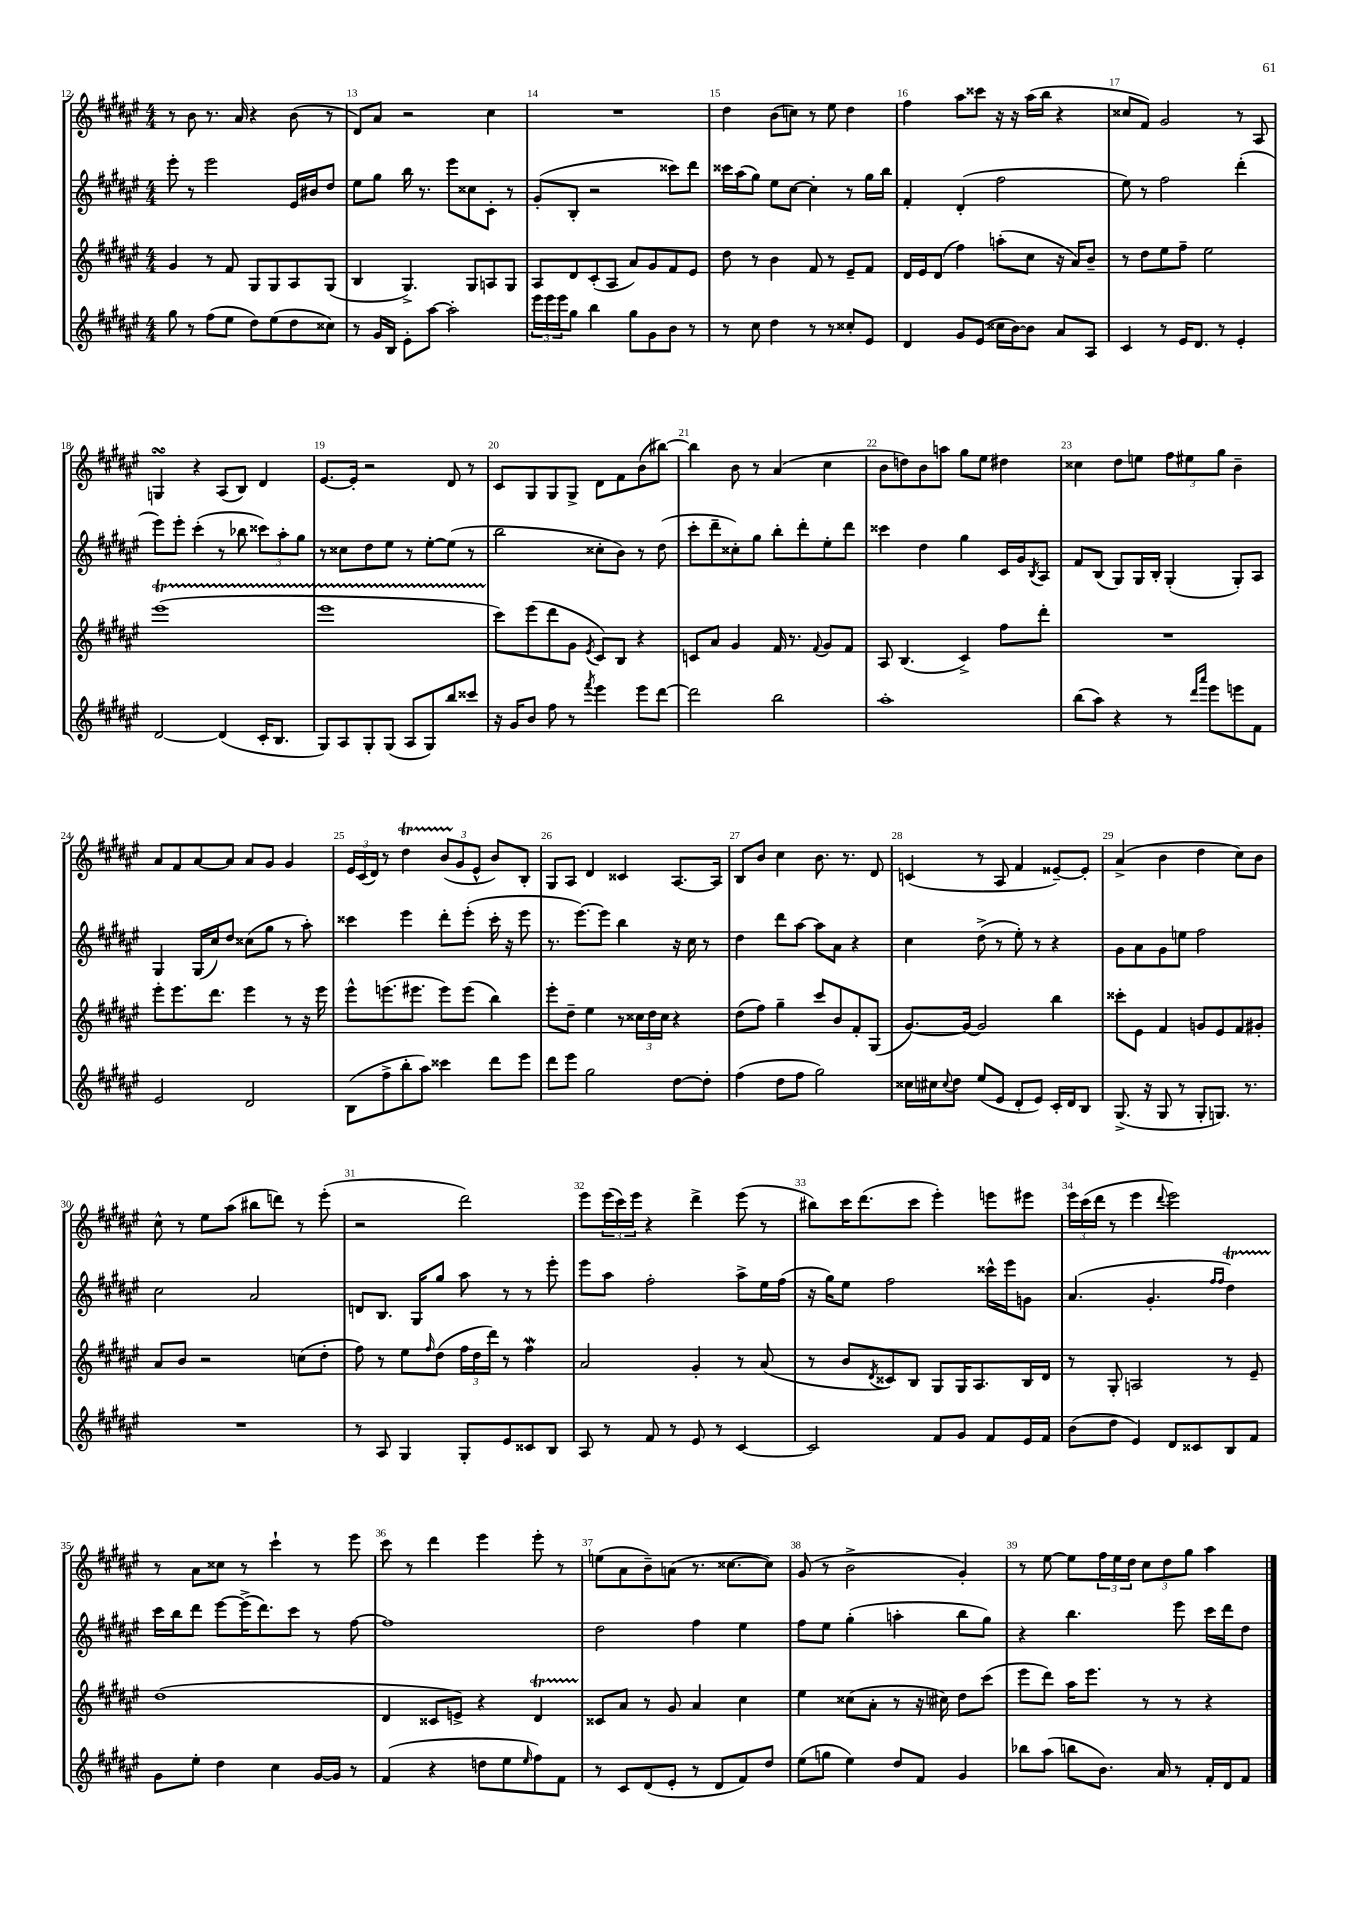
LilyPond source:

<<
\new StaffGroup <<
\new Staff = "s0" {
    \clef treble \key fis \major \numericTimeSignature \time 4/4
    r8 b'8 r8. ais'16 r4 b'8( r8 |
    dis'8) ais'8 r2 cis''4 |
    R1 |
    dis''4 b'8( c''8) r8 eis''8 dis''4 |
    fis''4 ais''8 cisis'''8 r16 r16 ais''16( b''16 r4 |
    cisis''8 fis'8) gis'2 r8 ais8 |
    g4\turn r4 ais8( b8) dis'4 |
    eis'8.~ eis'16-. r2 dis'8 r8 |
    cis'8 gis8 gis8 gis8-> dis'8 fis'8 b'8( bis''8~) |
    bis''4 b'8 r8 ais'4( cis''4 |
    b'8 d''8) b'8 a''8 gis''8 eis''8 dis''4 |
    cisis''4 dis''8 e''8 \tuplet 3/2 { fis''8 eis''8 gis''8 } b'4-- |
    ais'8 fis'8 ais'8~ ais'8 ais'8 gis'8 gis'4 |
    \tuplet 3/2 { eis'16 cis'16( dis'16) } r8 dis''4\startTrillSpan \tuplet 3/2 { b'8( gis'8\stopTrillSpan eis'8-^ } b'8) b8-. |
    gis8 ais8 dis'4 cisis'4 ais8.~ ais16 |
    b8 b'8 cis''4 b'8. r8. dis'8 |
    c'4( r8 ais8 fis'4 eisis'8~--) eisis'8-. |
    ais'4->( b'4 dis''4 cis''8) b'8 |
    cis''8-^ r8 eis''8 ais''8( bis''8 d'''8) r8 eis'''8-.( |
    r2 dis'''2) |
    eis'''8 \tuplet 3/2 { eis'''16( cis'''16) eis'''16 } r4 dis'''4-> eis'''8( r8 |
    bis''8) cis'''16 dis'''8.( cis'''8 eis'''4-.) e'''8 eis'''8 |
    \tuplet 3/2 { eis'''16 cis'''16( dis'''16 } r8 eis'''4 \appoggiatura { dis'''8 } eis'''2) |
    r8 ais'8 cisis''8 r8 cis'''4-! r8 eis'''8 |
    cis'''8 r8 dis'''4 eis'''4 eis'''8-. r8 |
    e''8( ais'8 b'8--) a'8( r8. cisis''8.~ cisis''8) |
    gis'8( r8 b'2-> gis'4-.) |
    r8 eis''8~ eis''8 \tuplet 3/2 { fis''16 eis''16 dis''16 } \tuplet 3/2 { cis''8 dis''8 gis''8 } ais''4 \bar "|." |
}
\new Staff = "s1" {
    \clef treble \key fis \major \numericTimeSignature \time 4/4
    eis'''8-. r8 eis'''2 eis'16 bis'16 dis''8 |
    eis''8 gis''8 b''16 r8. eis'''8 cisis''8 cis'8-. r8 |
    gis'8-.( b8-. r2 cisis'''8) dis'''8 |
    cisis'''16 ais''16( gis''8) eis''8 cis''8~ cis''4-. r8 gis''16 b''16 |
    fis'4-. dis'4-.( fis''2 |
    eis''8) r8 fis''2 dis'''4-.( |
    eis'''8) eis'''8-. cis'''4-.( r8 bes''8 \tuplet 3/2 { cisis'''8) ais''8-. gis''8 } |
    r8 cisis''8 dis''8 eis''8 r8 eis''8~-. eis''8( r8 |
    b''2 cisis''8-. b'8) r8 dis''8( |
    cis'''8-. dis'''8-- cisis''8-.) gis''8 b''8-. dis'''8-. eis''8-. dis'''8 |
    cisis'''4 dis''4 gis''4 cis'16 gis'16 \acciaccatura { b8 } ais8 |
    fis'8 b8( gis8) gis16 b16-. gis4-.( gis8-.) ais8 |
    gis4 gis16( cis''16) dis''8 cisis''8( gis''8 r8 ais''8-.) |
    cisis'''4 eis'''4 dis'''8-. eis'''8-.( cisis'''16-. r16 eis'''8 |
    r8. eis'''8.~) eis'''8 b''4 r16 cis''16 r8 |
    dis''4 dis'''8 ais''8~ ais''8 ais'8 r4 |
    cis''4 dis''8->( r8 eis''8-.) r8 r4 |
    gis'8 ais'8 gis'8 e''8 fis''2 |
    cis''2 ais'2 |
    d'8 b8. gis16 gis''8 ais''8 r8 r8 eis'''8-. |
    eis'''8 ais''8 fis''2-. ais''8-> eis''16 fis''16( |
    r16 gis''16) eis''8 fis''2 cisis'''16-^ eis'''16 g'8 |
    ais'4.( gis'4.-. \grace { fis''16 fis''16 } dis''4\startTrillSpan) |
    cis'''16\stopTrillSpan b''16 dis'''8 eis'''8~ eis'''16->( dis'''8.) cis'''8 r8 fis''8~ |
    fis''1 |
    dis''2 fis''4 eis''4 |
    fis''8 eis''8 gis''4-.( a''4-. b''8 gis''8) |
    r4 b''4. eis'''8 cis'''16 dis'''16 dis''8 \bar "|." |
}
\new Staff = "s2" {
    \clef treble \key fis \major \numericTimeSignature \time 4/4
    gis'4 r8 fis'8 gis8 gis8 ais8 gis8( |
    b4 gis4.->) gis8 a8 gis8 |
    ais8 dis'8 cis'8-.( ais8 ais'8) gis'8 fis'8 eis'8 |
    dis''8 r8 b'4 fis'8 r8 eis'8-- fis'8 |
    dis'16 eis'16 dis'8( fis''4) a''8-.( cis''8 r16 ais'16) b'8-- |
    r8 dis''8 eis''8 fis''8-- eis''2 |
    eis'''1\startTrillSpan( |
    eis'''1 |
    cis'''8\stopTrillSpan) eis'''8( dis'''8 gis'8 \acciaccatura { eis'8 } cis'8) b8 r4 |
    c'8 ais'8 gis'4 fis'16 r8. \appoggiatura { fis'8 } gis'8 fis'8 |
    ais8 b4.( cis'4->) fis''8 dis'''8-. |
    R1 |
    eis'''8-. eis'''8. dis'''8. eis'''4 r8 r16 eis'''16 |
    eis'''8-^ e'''8.( eis'''8. eis'''8) eis'''8( b''4) |
    eis'''8-. dis''8-- eis''4 r8 \tuplet 3/2 { cisis''16 dis''16 cisis''16 } r4 |
    dis''8( fis''8) gis''4-- cis'''8 b'8 fis'8-. gis8( |
    gis'8.~) gis'16~ gis'2 b''4 |
    cisis'''8-. eis'8 fis'4 g'8 eis'8 fis'8 gis'8-. |
    ais'8 b'8 r2 c''8( dis''8-. |
    fis''8) r8 eis''8 \grace { fis''16 } dis''8( \tuplet 3/2 { fis''16 dis''16 dis'''16) } r8 fis''4\mordent |
    ais'2 gis'4-. r8 ais'8( |
    r8 b'8 \acciaccatura { dis'8 } cisis'8) b8 gis8 gis16 ais8. b16 dis'16 |
    r8 gis8-. a2 r8 eis'8-- |
    dis''1( |
    dis'4 cisis'8 e'8->) r4 dis'4\startTrillSpan |
    cisis'8\stopTrillSpan ais'8 r8 gis'8 ais'4 cis''4 |
    eis''4 cisis''8( ais'8-. r8 r16 cis''16) dis''8 cis'''8( |
    eis'''8 dis'''8) ais''16 eis'''8. r8 r8 r4 \bar "|." |
}
\new Staff = "s3" {
    \clef treble \key fis \major \numericTimeSignature \time 4/4
    gis''8 r8 fis''8( eis''8 dis''8) eis''8( dis''8 cisis''8) |
    r8 gis'16 b16 eis'8-. ais''8~ ais''2-. |
    \tuplet 3/2 { eis'''16 eis'''16 eis'''16 } gis''8 b''4 gis''8 gis'8 b'8 r8 |
    r8 cis''8 dis''4 r8 r8 cisis''8-. eis'8 |
    dis'4 gis'8 eis'8( cisis''16 b'16~) b'8 ais'8 ais8 |
    cis'4 r8 eis'16 dis'8. r8 eis'4-. |
    dis'2~ dis'4( cis'16-. b8. |
    gis8) ais8 gis8-. gis8( ais8 gis8) b''8 cisis'''8 |
    r16 gis'16 b'8 fis''8 r8 \acciaccatura { fis'''8 } eis'''4 eis'''8 dis'''8~ |
    dis'''2 b''2 |
    ais''1-. |
    b''8( ais''8) r4 r8 \grace { dis'''16 ais'''16 } eis'''8 e'''8 fis'8 |
    eis'2 dis'2 |
    b8( fis''8-> b''8-. ais''8) cisis'''4 dis'''8 eis'''8 |
    dis'''8 eis'''8 gis''2 dis''8~ dis''8-. |
    fis''4( dis''8 fis''8 gis''2) |
    cisis''16 cis''16 \appoggiatura { cis''8 } dis''8 eis''8( eis'8 dis'8-. eis'8) cis'16-. dis'16 b8 |
    gis8.->( r16 gis8 r8 gis8-. g8.) r8. |
    R1 |
    r8 ais8 gis4 gis8-. eis'8 cisis'8 b8 |
    ais8 r8 fis'8 r8 eis'8 r8 cis'4~ |
    cis'2 fis'8 gis'8 fis'8 eis'16 fis'16 |
    b'8( dis''8 eis'4) dis'8 cisis'8 b8 fis'8 |
    gis'8 eis''8-. dis''4 cis''4 gis'16~ gis'16 r8 |
    fis'4( r4 d''8 eis''8 \grace { eis''16 } fis''8) fis'8 |
    r8 cis'8 dis'8( eis'8-. r8 dis'8 fis'8) dis''8 |
    eis''8( g''8 eis''4) dis''8 fis'8 gis'4 |
    bes''8 ais''8( b''8 b'8.) ais'16 r8 fis'16-. dis'16 fis'8 \bar "|." |
}
>>
>>
\layout { \context { \Score currentBarNumber = #12 \override BarNumber.break-visibility = ##(#f #t #t) barNumberVisibility = #all-bar-numbers-visible } }
